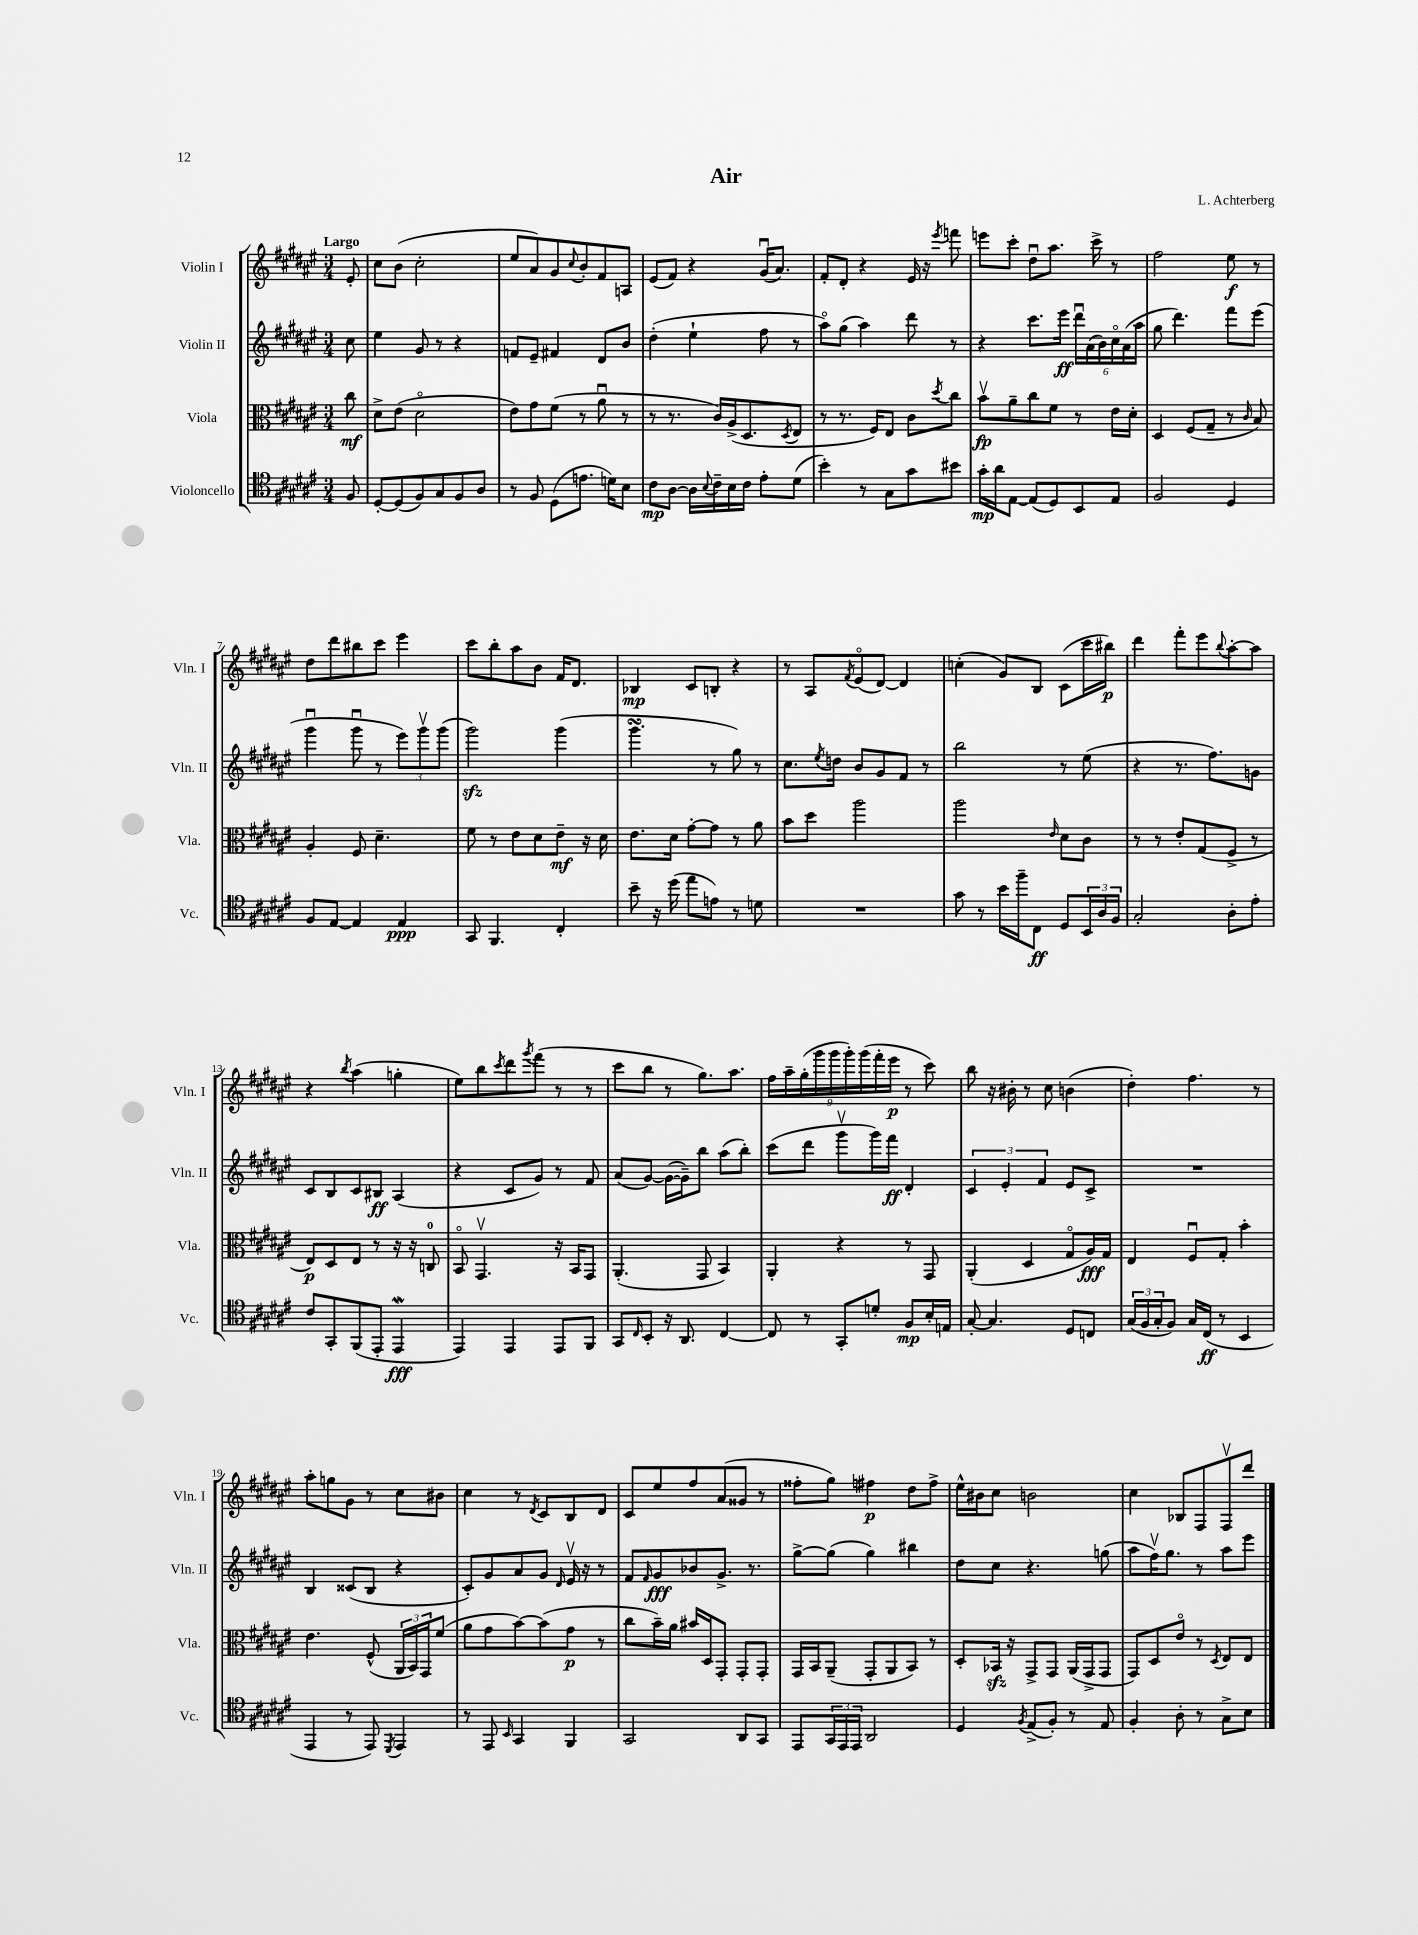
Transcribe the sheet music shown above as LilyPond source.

\header { title = "Air" composer = "L. Achterberg" }
<<
\new StaffGroup <<
\new Staff = "s0" \with { instrumentName = "Violin I" shortInstrumentName = "Vln. I" } {
    \clef treble \key fis \major \numericTimeSignature \time 3/4 \partial 8 \tempo "Largo"
    eis'8-. |
    cis''8 b'8( cis''2-. |
    eis''8 ais'8) gis'8 \appoggiatura { cis''8 } b'8-. fis'8 a8 |
    eis'8( fis'8) r4 gis'16\downbow( ais'8.) |
    fis'8-. dis'8-. r4 eis'16 r16 \acciaccatura { eis'''8 } f'''8 |
    e'''8 cis'''8-. dis''8\downbow ais''8. cis'''16-> r8 |
    fis''2 eis''8\f r8 |
    dis''8 dis'''8 bis''8 cis'''8 eis'''4 |
    cis'''8 b''8-. ais''8 b'8 fis'16 dis'8. |
    bes4\mp cis'8 b8-. r4 |
    r8 ais8 \acciaccatura { fis'8 } eis'8\flageolet( dis'8~) dis'4 |
    c''4-.( gis'8) b8 cis'8( cis'''16 bis''16\p) |
    dis'''4 fis'''8-. eis'''8 \appoggiatura { b''8 } ais''8~-. ais''8 |
    r4 \acciaccatura { b''8 } ais''4( g''4-. |
    eis''8) b''8 \acciaccatura { cis'''8 } dis'''8 \acciaccatura { gis'''8 } fis'''8( r8 r8 |
    cis'''8 b''8 r8 gis''8.) ais''8. |
    \tuplet 9/8 { fis''16 ais''16-- gis''16-.( gis'''16 gis'''16 gis'''16-.) gis'''16( fis'''16-. eis'''16\p } r8 cis'''8) |
    b''8 r16 bis'16-. r8 cis''8 b'4( |
    dis''4-.) fis''4. r8 |
    ais''8-. g''8 gis'8 r8 cis''8 bis'8 |
    cis''4 r8 \acciaccatura { dis'8 } cis'8 b8 dis'8 |
    cis'8 eis''8 fis''8 ais'8( gisis'8 r8 |
    fisis''8-. gis''8) fis''4\p dis''8 fis''8-> |
    eis''16-^ bis'16 cis''8 b'2 |
    cis''4 bes8 fis8 fis8\upbow dis'''8 \bar "|." |
}
\new Staff = "s1" \with { instrumentName = "Violin II" shortInstrumentName = "Vln. II" } {
    \clef treble \key fis \major \numericTimeSignature \time 3/4 \partial 8
    cis''8 |
    eis''4 gis'8 r8 r4 |
    f'8 eis'8-- fis'4 dis'8 b'8 |
    dis''4-.( eis''4-! fis''8 r8 |
    ais''8\flageolet) gis''8( ais''4) dis'''8 r8 |
    r4 cis'''8. eis'''16\ff \tuplet 6/4 { dis'''16\downbow ais'16( b'16) cis''16\flageolet ais'16( ais''16 } |
    gis''8 dis'''4.) fis'''8 eis'''8( |
    gis'''4\downbow gis'''8\downbow r8 \tuplet 3/2 { eis'''8) gis'''8\upbow gis'''8( } |
    gis'''2\sfz) gis'''4( |
    gis'''4.\turn r8 gis''8) r8 |
    cis''8. \acciaccatura { eis''8 } d''16 b'8 gis'8 fis'8 r8 |
    b''2 r8 eis''8( |
    r4 r8. fis''8.) g'8 |
    cis'8 b8 cis'8 bis8\ff ais4( |
    r4 cis'8 gis'8) r8 fis'8 |
    ais'8( gis'8~) gis'16~( gis'16--) b''8 ais''8( b''8-.) |
    cis'''8( dis'''8 gis'''8\upbow gis'''16) fis'''16\ff dis'4-. |
    \tuplet 3/2 { cis'4 eis'4-. fis'4 } eis'8 cis'8-> |
    R2. |
    b4 cisis'8( b8 r4 |
    cis'8-.) gis'8 ais'8 gis'8 \grace { dis'16 } eis'16\upbow r16 r8 |
    fis'8 \grace { fis'16 } gis'8\fff bes'8 gis'8.-> r8. |
    gis''8~-> gis''8( gis''4) bis''4 |
    dis''8 cis''8 r4. g''8( |
    ais''8 fis''16\upbow) gis''8. r8 ais''8 eis'''8 \bar "|." |
}
\new Staff = "s2" \with { instrumentName = "Viola" shortInstrumentName = "Vla." } {
    \clef alto \key fis \major \numericTimeSignature \time 3/4 \partial 8
    cis''8\mf |
    dis'8-> eis'8( dis'2\flageolet |
    eis'8) gis'8 fis'8( r8 ais'8\downbow r8 |
    r8 r8. cis'16) ais16->( dis8. \acciaccatura { dis8 } eis8 |
    r8 r8. fis16) eis8 cis'8 \acciaccatura { dis''8 } cis''8 |
    b'8\upbow\fp ais'8-- cis''8 fis'8 r8 eis'16 dis'16-. |
    dis4 fis8( gis8-- r8 \grace { cis'16 } b8) |
    ais4-. fis8 dis'4.-- |
    fis'8 r8 eis'8 dis'8 eis'8--\mf r16 dis'16 |
    eis'8. dis'16 gis'8~-. gis'8 r8 ais'8 |
    b'8 dis''8 ais''2 |
    ais''2 \grace { eis'16 } dis'8 cis'8 |
    r8 r8 eis'8-. gis8( fis8-> r8 |
    eis8\p) dis8 eis8 r8 r16 r16 c8-0 |
    b,8\flageolet gis,4.\upbow r16 b,16 gis,8 |
    ais,4.-.( gis,8 b,4) |
    ais,4-. r4 r8 gis,8 |
    ais,4-.( dis4 gis8\flageolet ais16\fff) gis16 |
    eis4 fis8\downbow gis8-. b'4-. |
    eis'4. fis8-^( \tuplet 3/2 { ais,16 b,16) gis,16 } fis'8( |
    ais'8 gis'8 b'8~) b'8( gis'8\p r8 |
    cis''8 b'16--) ais'16 bis'16 dis16 gis,8-. gis,8-. gis,8-. |
    gis,16 b,16 ais,8--( gis,8-. ais,8 b,8) r8 |
    dis8-. bes,16\sfz r16 gis,8-> gis,8 ais,16( gis,16-> gis,8 |
    gis,8) dis8 eis'8\flageolet r8 \acciaccatura { dis8 } eis8 eis8 \bar "|." |
}
\new Staff = "s3" \with { instrumentName = "Violoncello" shortInstrumentName = "Vc." } {
    \clef tenor \key fis \major \numericTimeSignature \time 3/4 \partial 8
    fis8 |
    dis8~-. dis8( fis8) gis8 fis8 ais8 |
    r8 fis8 dis8( e'8. d'16) b8 |
    cis'8\mp ais8~ ais16 \appoggiatura { b8 } cis'16-- b16 cis'16 eis'8-. dis'8( |
    b'4-.) r8 gis8 gis'8 bis'8 |
    gis'16-.\mp ais'16 eis8~ eis8( dis8) b,8 eis8 |
    fis2 dis4 |
    fis8 eis8~ eis4 eis4\ppp |
    gis,8 fis,4. cis4-. |
    b'8-- r16 dis''16( eis''8 e'8) r8 d'8 |
    R2. |
    gis'8 r8 b'16 fis''16-- cis8\ff dis8 \tuplet 3/2 { b,16 ais16 fis16 } |
    gis2-. ais8-. eis'8-. |
    cis'8 gis,8-. fis,8( eis,8-. eis,4\mordent\fff |
    eis,4) eis,4 eis,8 fis,8 |
    gis,8 \grace { cis16 } b,8-. r16 ais,8. cis4~ |
    cis8 r8 gis,8-. d'8-. fis8\mp b16-. e16 |
    gis8~-. gis4. dis8 c8 |
    \tuplet 3/2 { gis16( fis16 gis16-. } fis8) gis16 cis16\ff( r8 b,4 |
    eis,4 r8 eis,8) \acciaccatura { dis,8 } eis,4 |
    r8 eis,8 \grace { b,16 } gis,4 fis,4 |
    gis,2 ais,8 gis,8 |
    eis,8 \tuplet 3/2 { gis,16 eis,16 eis,16 } ais,2 |
    dis4 \acciaccatura { fis8 } eis8->( fis8-.) r8 eis8 |
    fis4-. ais8-. r8 gis8-> b8 \bar "|." |
}
>>
>>
